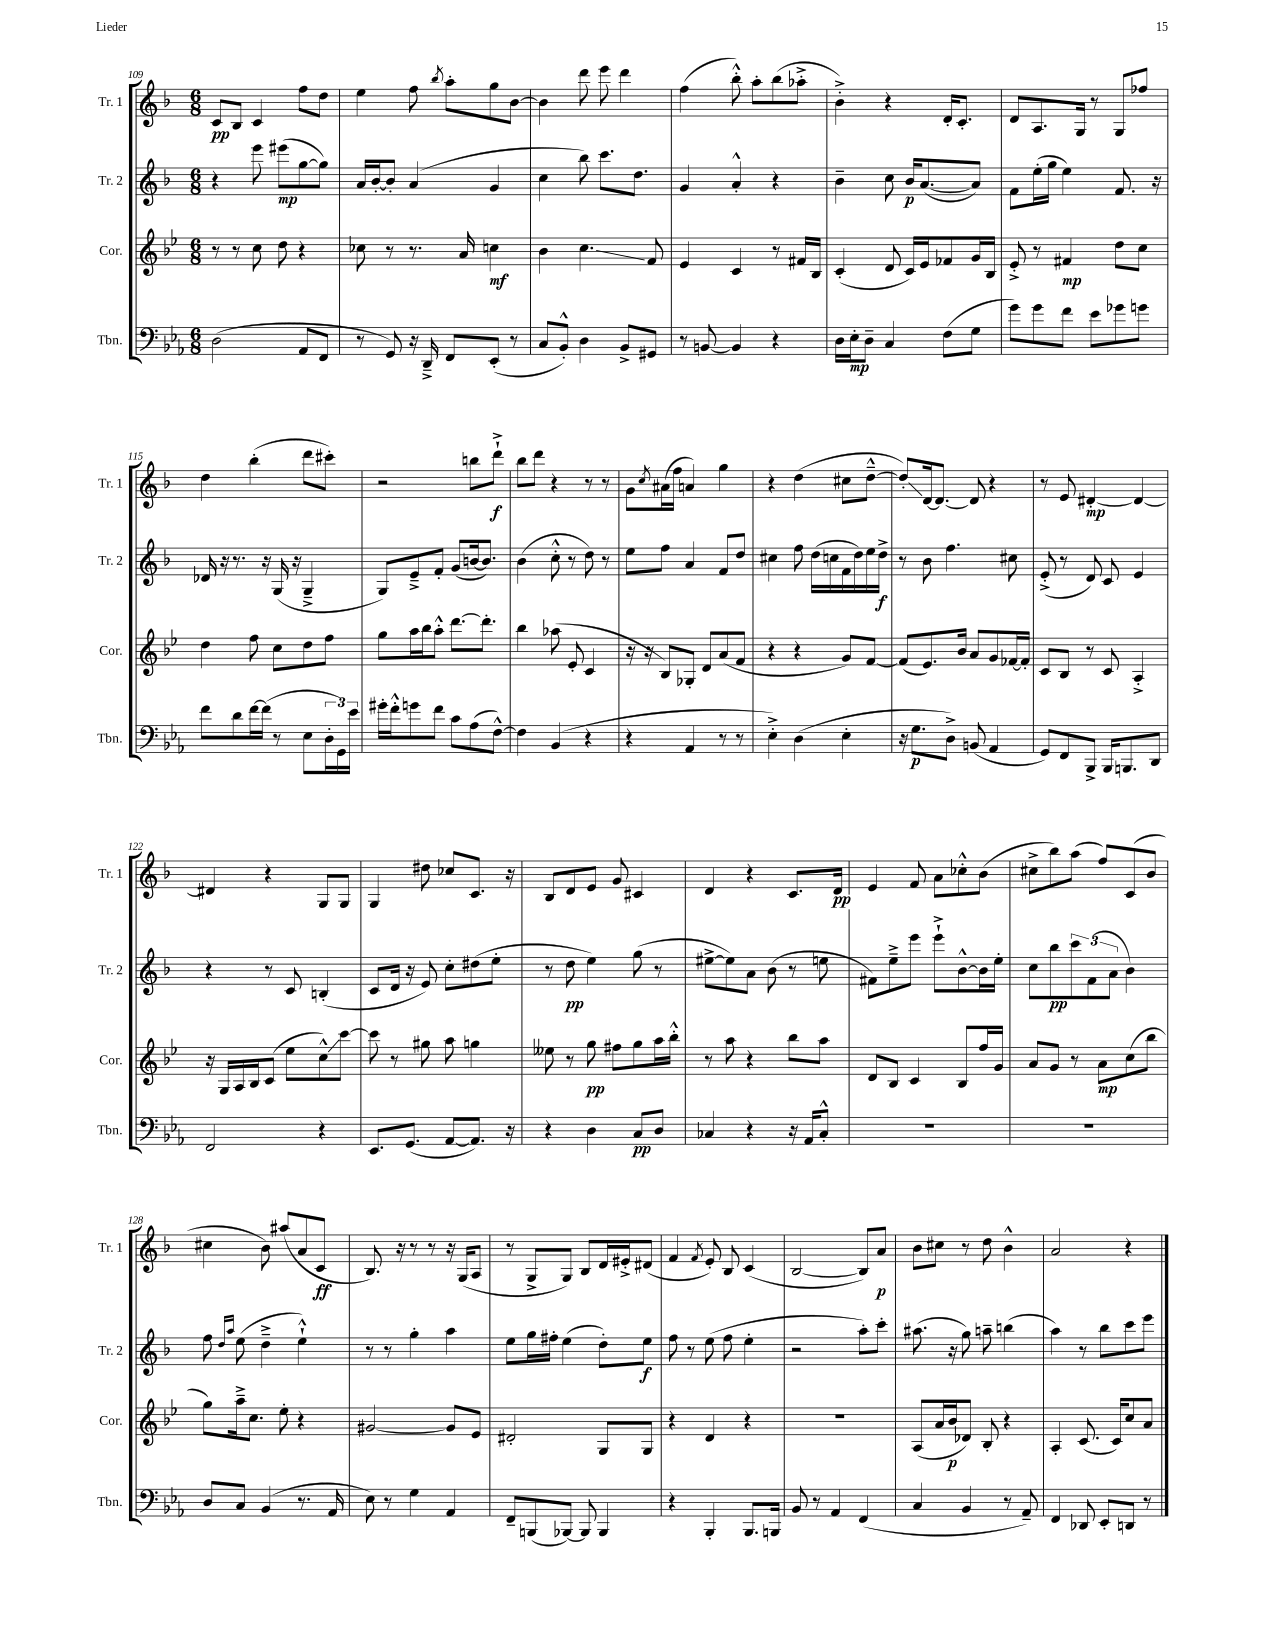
<<
\new StaffGroup <<
\new Staff = "s0" \with { instrumentName = "Tr. 1" shortInstrumentName = "Tr. 1" } {
    \clef treble \key f \major \numericTimeSignature \time 6/8
    c'8\pp bes8 c'4 f''8 d''8 |
    e''4 f''8 \acciaccatura { bes''8 } a''8-. g''8 bes'8~ |
    bes'4 d'''8 e'''8 d'''4 |
    f''4( bes''8-.-^) a''8-. bes''8( aes''8-.-> |
    bes'4-.->) r4 d'16-. c'8.-. |
    d'8 a8. g16 r8 g8 fes''8 |
    d''4 bes''4-.( d'''8 cis'''8-.) |
    r2 b''8 d'''8-!->\f |
    bes''8 d'''8 r4 r8 r8 |
    g'8 \acciaccatura { c''8 } ais'16( f''16 a'4) g''4 |
    r4 d''4( cis''8 d''8~---^ |
    d''8-.\glissando) d'16~ d'8.~ d'8 r4 |
    r8 e'8 dis'4~-.\mp dis'4~ |
    dis'4 r4 g8 g8 |
    g4 dis''8 ces''8 c'8. r16 |
    bes8 d'8 e'8 g'8 cis'4 |
    d'4 r4 c'8. d'16\pp |
    e'4 f'8 a'8 ces''8-.-^ bes'8( |
    cis''8-> bes''8) a''8( f''8) c'8( bes'8 |
    cis''4 bes'8) ais''8( a'8 c'8\ff |
    bes8.) r16 r8 r8 r16 g16( a8 |
    r8 g8-> g8) bes8 d'16 eis'16-.-> dis'8( |
    f'4 \acciaccatura { f'8 } e'8-.) bes8 c'4( |
    bes2~ bes8) a'8\p |
    bes'8 cis''8 r8 d''8 bes'4-^ |
    a'2 r4 \bar "|." |
}
\new Staff = "s1" \with { instrumentName = "Tr. 2" shortInstrumentName = "Tr. 2" } {
    \clef treble \key f \major \numericTimeSignature \time 6/8
    r4 e'''8 eis'''8\mp( g''8~ g''8) |
    a'16 bes'16~-. bes'8-. a'4( g'4 |
    c''4 bes''8) c'''8. d''8. |
    g'4 a'4-.-^ r4 |
    bes'4-- c''8 bes'16\p a'8.~( a'8) |
    f'8 e''16-.( g''16 e''4) f'8. r16 |
    des'16 r16 r8. r16 g16( r16 g4---> |
    g8) e'8---> f'8-. g'8( b'16~ b'8.) |
    bes'4( c''8-.-^ r8 d''8) r8 |
    e''8 f''8 a'4 f'8 d''8 |
    cis''4 f''8 d''16( c''16 f'16 d''16) e''16 d''16->\f |
    r8 bes'8 f''4. cis''8 |
    e'8-.->( r8 d'8) c'8 e'4 |
    r4 r8 c'8 b4-.( |
    c'8 d'16 r16 e'8) c''8-. dis''8( e''8-. |
    r8 d''8\pp e''4) g''8( r8 |
    eis''8~-> eis''8) a'8 bes'8( r8 e''8 |
    fis'8) e''8---> e'''8 e'''8-!-> bes'8~-^ bes'16 e''16-. |
    c''8 bes''8\pp \tuplet 3/2 { c'''8 f'8( a'8 } bes'4) |
    f''8 \grace { d''16 a''16 } e''8( d''4---> e''4-!-^) |
    r8 r8 g''4-. a''4 |
    e''8 g''16 fis''16-. e''4( d''8-.) e''8\f |
    f''8 r8 e''8( f''8 e''4-. |
    r2 a''8-.) c'''8-. |
    ais''8.( r16 g''8) a''8-- b''4( |
    a''4) r8 bes''8 c'''8 e'''8 \bar "|." |
}
\new Staff = "s2" \with { instrumentName = "Cor." shortInstrumentName = "Cor." } {
    \clef treble \key bes \major \numericTimeSignature \time 6/8
    r8 r8 c''8 d''8 r4 |
    ces''8 r8 r8. a'16 c''4\mf |
    bes'4 c''4.\glissando f'8 |
    ees'4 c'4 r8 fis'16 bes16 |
    c'4-.( d'8 c'16) ees'16 fes'8 g'16 bes16 |
    ees'8-.-> r8 fis'4\mp d''8 c''8 |
    d''4 f''8 c''8 d''8 f''8 |
    g''8 a''16 bes''16 a''8-.-^ d'''8.~ d'''8.-. |
    bes''4 aes''8( ees'8-. c'4 |
    r16 r16 bes8) ges8-. d'8 a'8( f'8 |
    r4 r4 g'8) f'8~ |
    f'8( ees'8.) bes'16 a'8 g'8 fes'16~ fes'16-. |
    c'8 bes8 r8 c'8 a4-.-> |
    r16 g16 a16 bes16 c'8( ees''8 c''8-^\glissando) c'''8~ |
    c'''8 r8 gis''8 a''8 g''4 |
    eeses''8 r8 g''8\pp fis''8 g''8 a''16 bes''16-.-^ |
    r8 a''8 r4 bes''8 a''8 |
    d'8 bes8 c'4 bes8 f''16 g'16 |
    a'8 g'8 r8 a'8\mp c''8( bes''8 |
    g''8) a''16---> c''8. ees''8-. r4 |
    gis'2~ gis'8 ees'8 |
    dis'2-. g8 g8 |
    r4 d'4 r4 |
    R2. |
    a8( a'16 bes'16\p des'8) bes8-. r4 |
    a4-. c'8.( c'16) c''8 a'8 \bar "|." |
}
\new Staff = "s3" \with { instrumentName = "Tbn." shortInstrumentName = "Tbn." } {
    \clef bass \key ees \major \numericTimeSignature \time 6/8
    d2( aes,8 f,8 |
    r8 g,8) r16 d,16---> f,8 ees,8-.( r8 |
    c8 bes,8-.-^) d4 bes,8-> gis,8 |
    r8 b,8~ b,4 r4 |
    d16 ees16-.\mp d8-- c4 f8( g8 |
    g'8) g'8 f'8 ees'8 ges'8 g'8 |
    f'8 d'8 f'16~ f'16( r8 ees8 \tuplet 3/2 { d16-. g,16) ees'16 } |
    gis'16-. f'16-.-^ g'8 f'8 c'8 aes8( f8~-^) |
    f4 bes,4( r4 |
    r4 aes,4 r8 r8 |
    ees4-.->) d4( ees4-. |
    r16 g8.\p d8->) b,8( aes,4 |
    g,8) f,8 bes,,8-> bes,,16 b,,8. d,8 |
    f,2 r4 |
    ees,8. g,8.( aes,8~ aes,8.) r16 |
    r4 d4 c8\pp d8 |
    ces4 r4 r16 aes,16 ces8-.-^ |
    R2. |
    R2. |
    d8 c8 bes,4( r8. aes,16 |
    ees8) r8 g4 aes,4 |
    f,8-- b,,8( bes,,8~) bes,,8 bes,,4 |
    r4 bes,,4-. bes,,8. b,,16 |
    bes,8 r8 aes,4 f,4( |
    c4 bes,4 r8 aes,8--) |
    f,4 des,8 ees,8-. d,8 r8 \bar "|." |
}
>>
>>
\layout { \context { \Score currentBarNumber = #109 } }
